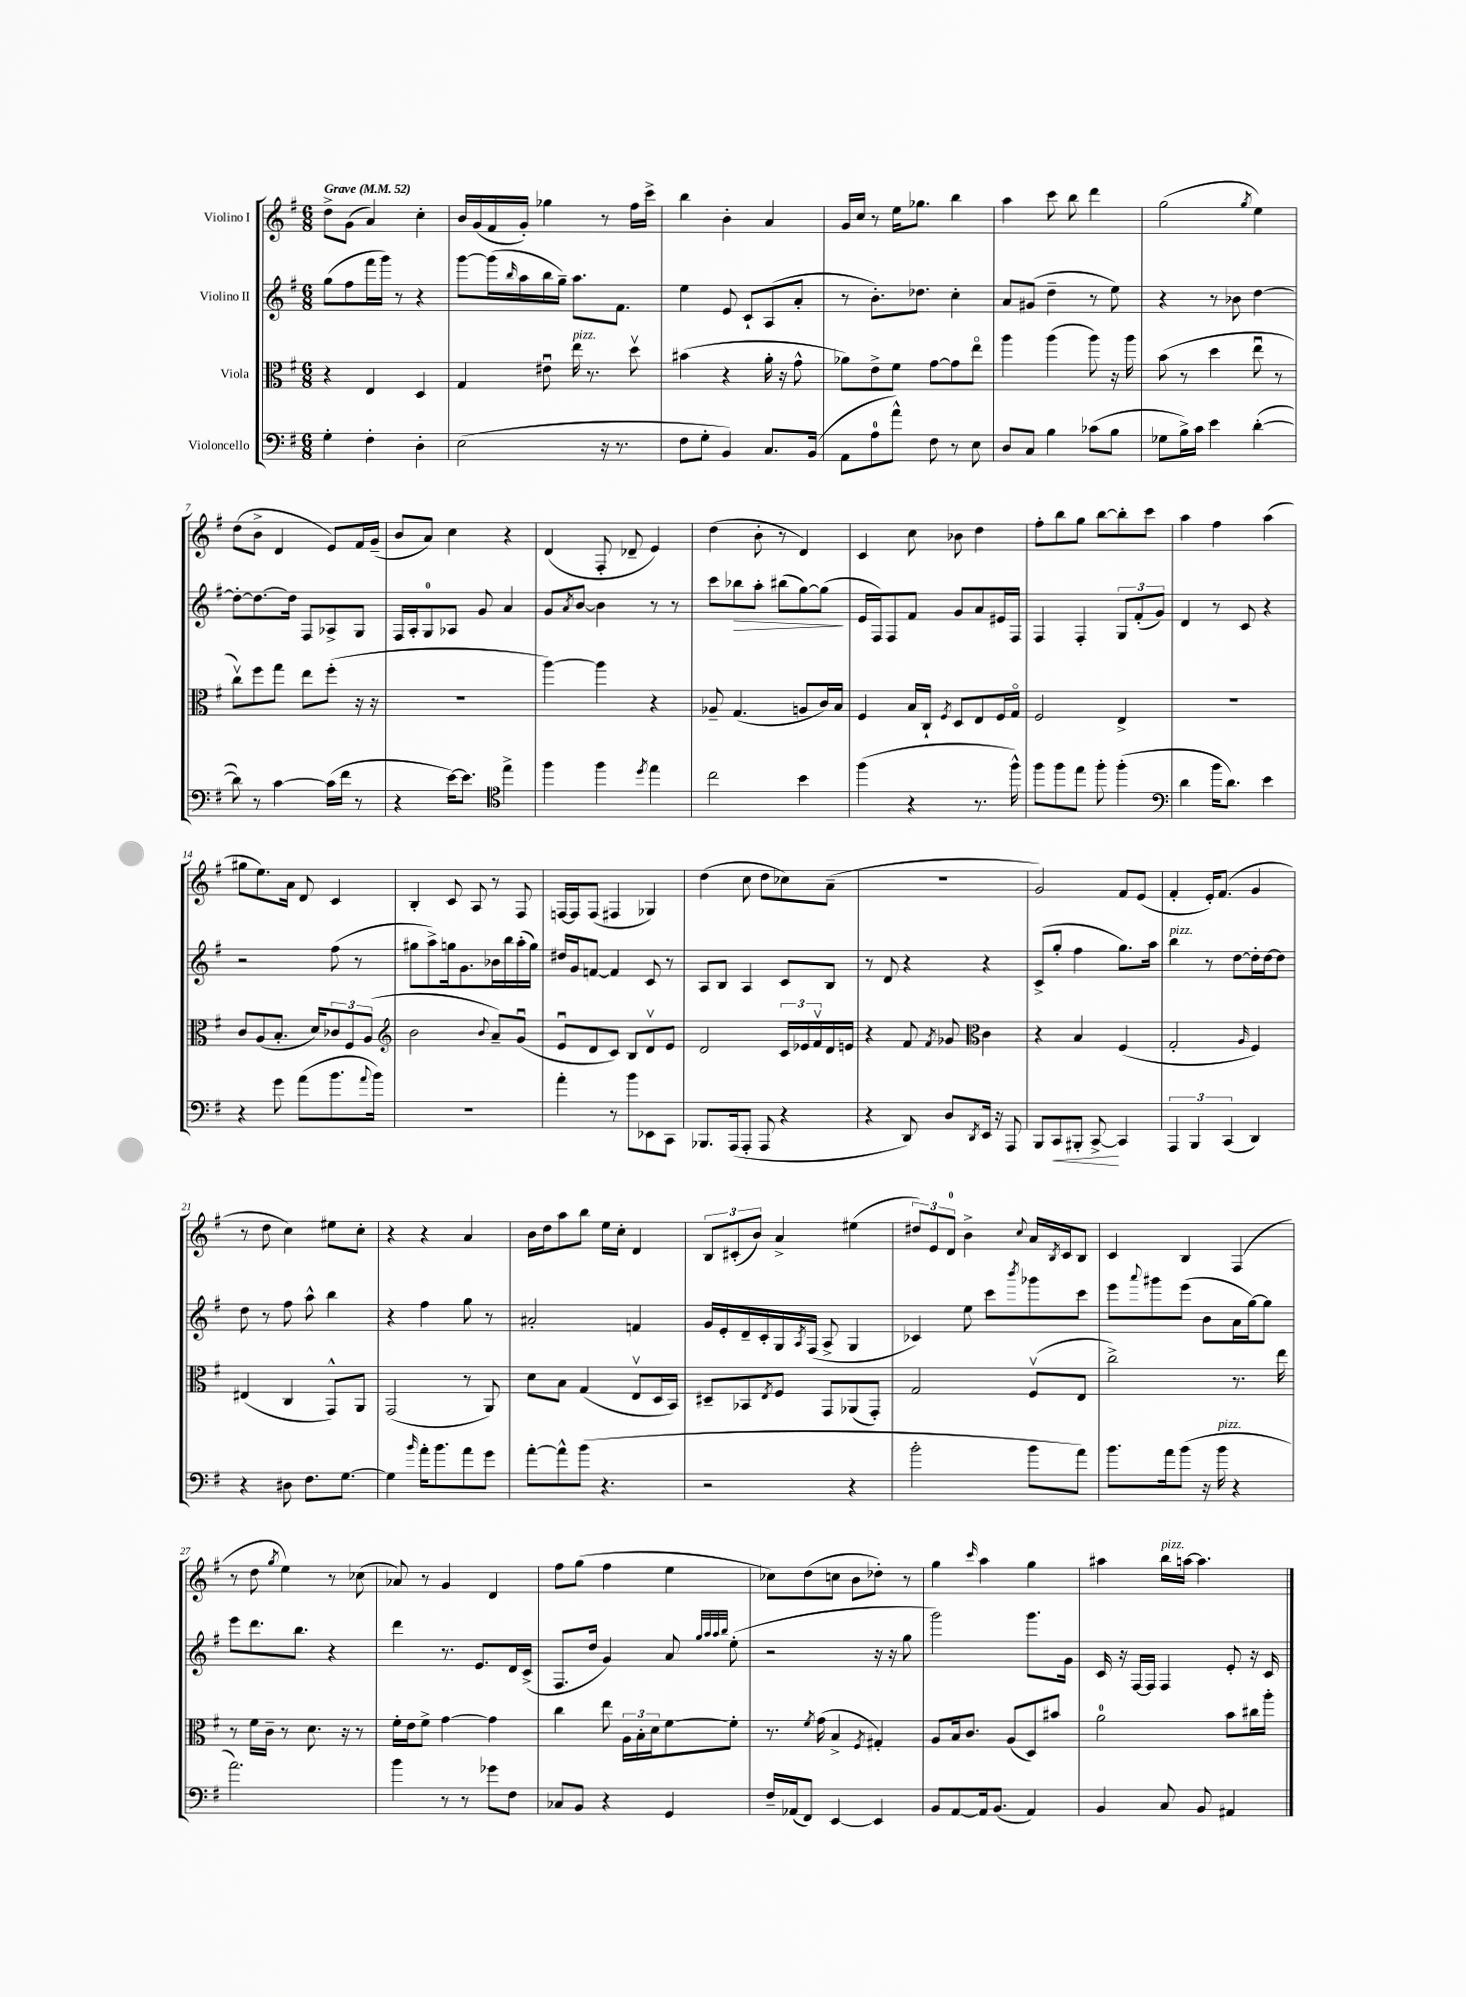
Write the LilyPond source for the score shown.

<<
\new StaffGroup <<
\new Staff = "s0" \with { instrumentName = "Violino I" } {
    \clef treble \key g \major \numericTimeSignature \time 6/8 \tempo "Grave" 4 = 52
    d''8-> g'8( a'4) c''4-. |
    b'16 g'16( fis'16 g'16-.) ges''4 r8 fis''16 c'''16-> |
    b''4 b'4-. a'4 |
    g'16 c''16 r8 e''16 ges''8. b''4 |
    a''4 c'''8 b''8 d'''4 |
    g''2( \acciaccatura { g''8 } e''4) |
    d''8( b'8-> d'4 e'8) fis'16 g'16--( |
    b'8 a'8) c''4 r4 |
    d'4( fis8-. des'8-- e'4) |
    d''4( b'8-. r8 d'4) |
    c'4 c''8 bes'8 d''4 |
    fis''8-. b''8 g''8 b''8~ b''8-. c'''8 |
    a''4 fis''4 a''4( |
    gis''8 e''8.) a'16 d'8 c'4 |
    b4-. c'8 a8 r8 fis8 |
    f16~ f16 f8( fis4 ges4) |
    d''4( c''8 d''8 ces''8) a'8--( |
    R2. |
    g'2) fis'8 e'8( |
    fis'4-. e'16-.) fis'8.( g'4 |
    r8 d''8 c''4) eis''8 c''8-. |
    r4 r4 a'4 |
    b'16 d''16 a''8 b''8 e''16 c''16-. d'4 |
    \tuplet 3/2 { b8 cis'8-.( b'8) } a'4-> eis''4( |
    \tuplet 3/2 { dis''8) e'8 d'8-0 } b'4-> \appoggiatura { c''8 } a'16 \acciaccatura { b8 } c'16 b8 |
    c'4 b4 fis4( |
    r8 d''8 \acciaccatura { g''8 } e''4) r8 ces''8( |
    aes'8) r8 g'4 d'4 |
    fis''8 g''8( fis''4 e''4 |
    ces''8) d''8( c''8 b'8 des''8-.) r8 |
    g''4 \grace { c'''16 } a''4 g''4 |
    ais''4 b''16^\markup { \italic "pizz." } a''16~ a''4. \bar "|." |
}
\new Staff = "s1" \with { instrumentName = "Violino II" } {
    \clef treble \key g \major \numericTimeSignature \time 6/8
    g''8( fis''8 fis'''16 g'''16) r8 r4 |
    g'''8~ g'''16( \grace { b''16 } a''16 b''16 g''16--) a''8. fis'8. |
    e''4 e'8 c'8-! a8( a'8-. |
    r8 b'8.-.) des''8. c''4-. |
    a'8 gis'8( d''4-- r8 e''8) |
    r4 r8 bes'8 d''4~ |
    d''8~-. d''8.~ d''16 fis8 aes8-> g8 |
    fis16 a16-. g8-0 aes8 g'8 a'4 |
    g'8 \acciaccatura { a'8 } b'8~ b'4 r8 r8 |
    c'''8 bes''8\> a''8-. bis''8( g''8~) g''8\!( |
    e'16 fis16) fis8 fis'8 g'8 a'8 eis'16 fis16 |
    fis4 fis4-. \tuplet 3/2 { g8 fis'8-.( g'8) } |
    d'4 r8 c'8 r4 |
    r2 fis''8( r8 |
    gis''8 a''8->) g''16 g'8. bes'16 b''16 a''16-.( g''16) |
    dis''16 g'16 f'8~ f'4 c'8 r8 |
    a8 b8 a4 c'8 b8 |
    r8 d'8 r4 r4 |
    c'8->( g''8-. fis''4 g''8.) a''16 |
    b''4^\markup { \italic "pizz." } r8 d''8~ d''16-. d''16~ d''8 |
    d''8 r8 fis''8 a''8-^ b''4 |
    r4 fis''4 g''8 r8 |
    ais'2-. f'4 |
    g'16 e'16-. d'16-- c'16-. g16 \acciaccatura { a8 } fis16( a8-> g4 |
    ces'4) e''8 c'''8 \acciaccatura { b'''8 } ges'''8 c'''8 |
    e'''8 \appoggiatura { a'''8 } gis'''8 e'''8( b'8 a'16 g''16~) g''8 |
    e'''8 d'''8. b''8. r4 |
    d'''4 r8. e'8. d'16 c'16->( |
    fis8. d''16 g'4) a'8 \grace { g''32 a''32 a''32 b''32 } e''8-.( |
    r2 r16 r16 g''8 |
    g'''2) g'''8. g'16 |
    c'16 r16 fis16~ fis16 fis4 e'8-. r16 c'16 \bar "|." |
}
\new Staff = "s2" \with { instrumentName = "Viola" } {
    \clef alto \key g \major \numericTimeSignature \time 6/8
    r4 e4 d4 |
    g4 eis'8\downbow e''16^\markup { \italic "pizz." } r8. d''8\upbow |
    bis'4( r4 a'16-. r16 g'8-^ |
    aes'8) e'8-> fis'8 g'8~ g'8 e''8\flageolet |
    a''4 a''4( a''8) r16 a''16 |
    b'8( r8 d''4 e''8\downbow r8 |
    c''8\upbow) fis''8 g''8 e''8 fis''8-.( r16 r16 |
    R2. |
    a''4~) a''4 r4 |
    aes8-- g4.( a8 c'16) b16 |
    fis4 b16 c16-! \acciaccatura { fis8 } d8 e8 fis16 g16\flageolet |
    fis2 e4-> |
    R2. |
    c'8 a8( b8.-. d'16) \tuplet 3/2 { ces'8 fis8 a8( } |
    \clef treble b'2 \appoggiatura { b'8 } a'8--) g'8\downbow( |
    e'8\downbow d'8 c'8) b8 d'8\upbow e'8 |
    d'2 \tuplet 3/2 { c'16 ees'16 fis'16\upbow } d'16 e'16 |
    r4 fis'8 \acciaccatura { fis'8 } ges'8 \clef alto c'4 |
    r4 b4 fis4( |
    g2-. \grace { a16 } fis4) |
    eis4( c4 g,8-^) a,8 |
    g,2( r8 a,8) |
    d'8 b8 g4( e8\upbow d16 b,16) |
    dis8-- bes,8 \acciaccatura { e8 } fis8 g,8 aes,8( g,8-.) |
    g2 fis8\upbow( e8 |
    c''2->) r8. e''16 |
    r8 fis'16 c'16-- r8 d'8. r16 r8 |
    fis'16-. e'16 fis'8-> g'4~ g'4 |
    c''4 e''8 \tuplet 3/2 { a16 b16-. d'16 } fis'8~ fis'8-. |
    r8. \acciaccatura { fis'8 } g'16( b4-> \acciaccatura { fis8 } gis4-.) |
    a8 b16 c'8. a8( d8) bis'8 |
    a'2-0 b'8 cis''16 a''16-. \bar "|." |
}
\new Staff = "s3" \with { instrumentName = "Violoncello" } {
    \clef bass \key g \major \numericTimeSignature \time 6/8
    g4-. fis4-. d4-. |
    e2( r16 r8. |
    fis8 g8-. b,4) c8. b,16( |
    a,8 a8-0 a'8-^) fis8 r8 e8 |
    d8 c8 b4 ces'8( b8 |
    ges8 b16->) c'16 e'4 d'4~-.( |
    d'8) r8 c'4~ c'16( fis'16 r8 |
    r4 e'16~) e'8. \clef tenor e''4-> |
    fis''4 fis''4 \acciaccatura { d''8 } e''4 |
    c''2 b'4 |
    fis''4( r4 r8. fis''16-^) |
    fis''8 fis''8 e''8 fis''8-. fis''4-.( |
    \clef bass d'4 b'16 d'8.) e'4 |
    r4 g'8 a'8( b'8. \appoggiatura { a'8 } b'16) |
    r2. |
    a'4-. r8 b'8 ees,8 c,8 |
    bes,,8. a,,16( a,,8-. a,,8 r4 |
    r4 d,8) d8 \acciaccatura { d,8 } e,16 r16 a,,8 |
    b,,8 c,8\< bis,,8-. c,8~->\! c,4 |
    \tuplet 3/2 { a,,4 b,,4 c,4( } d,4) |
    r4 dis8 fis8. g8.~ |
    g4 \grace { b'16 } a'16-. b'8. a'8 g'8 |
    a'8~-. a'8-^ b'8( r4. |
    r2 r4 |
    b'2-. b'8 a'8) |
    b'8. a'16 b'8( r16 b'16^\markup { \italic "pizz." } r4 |
    a'2.) |
    b'4 r8 r8 ges'8 fis8 |
    ces8 b,8 r4 g,4 |
    fis16-- aes,16( fis,8) e,4~ e,4 |
    b,8 a,8~ a,16 b,8.( a,4) |
    b,4 c8 b,8 ais,4 \bar "|." |
}
>>
>>
